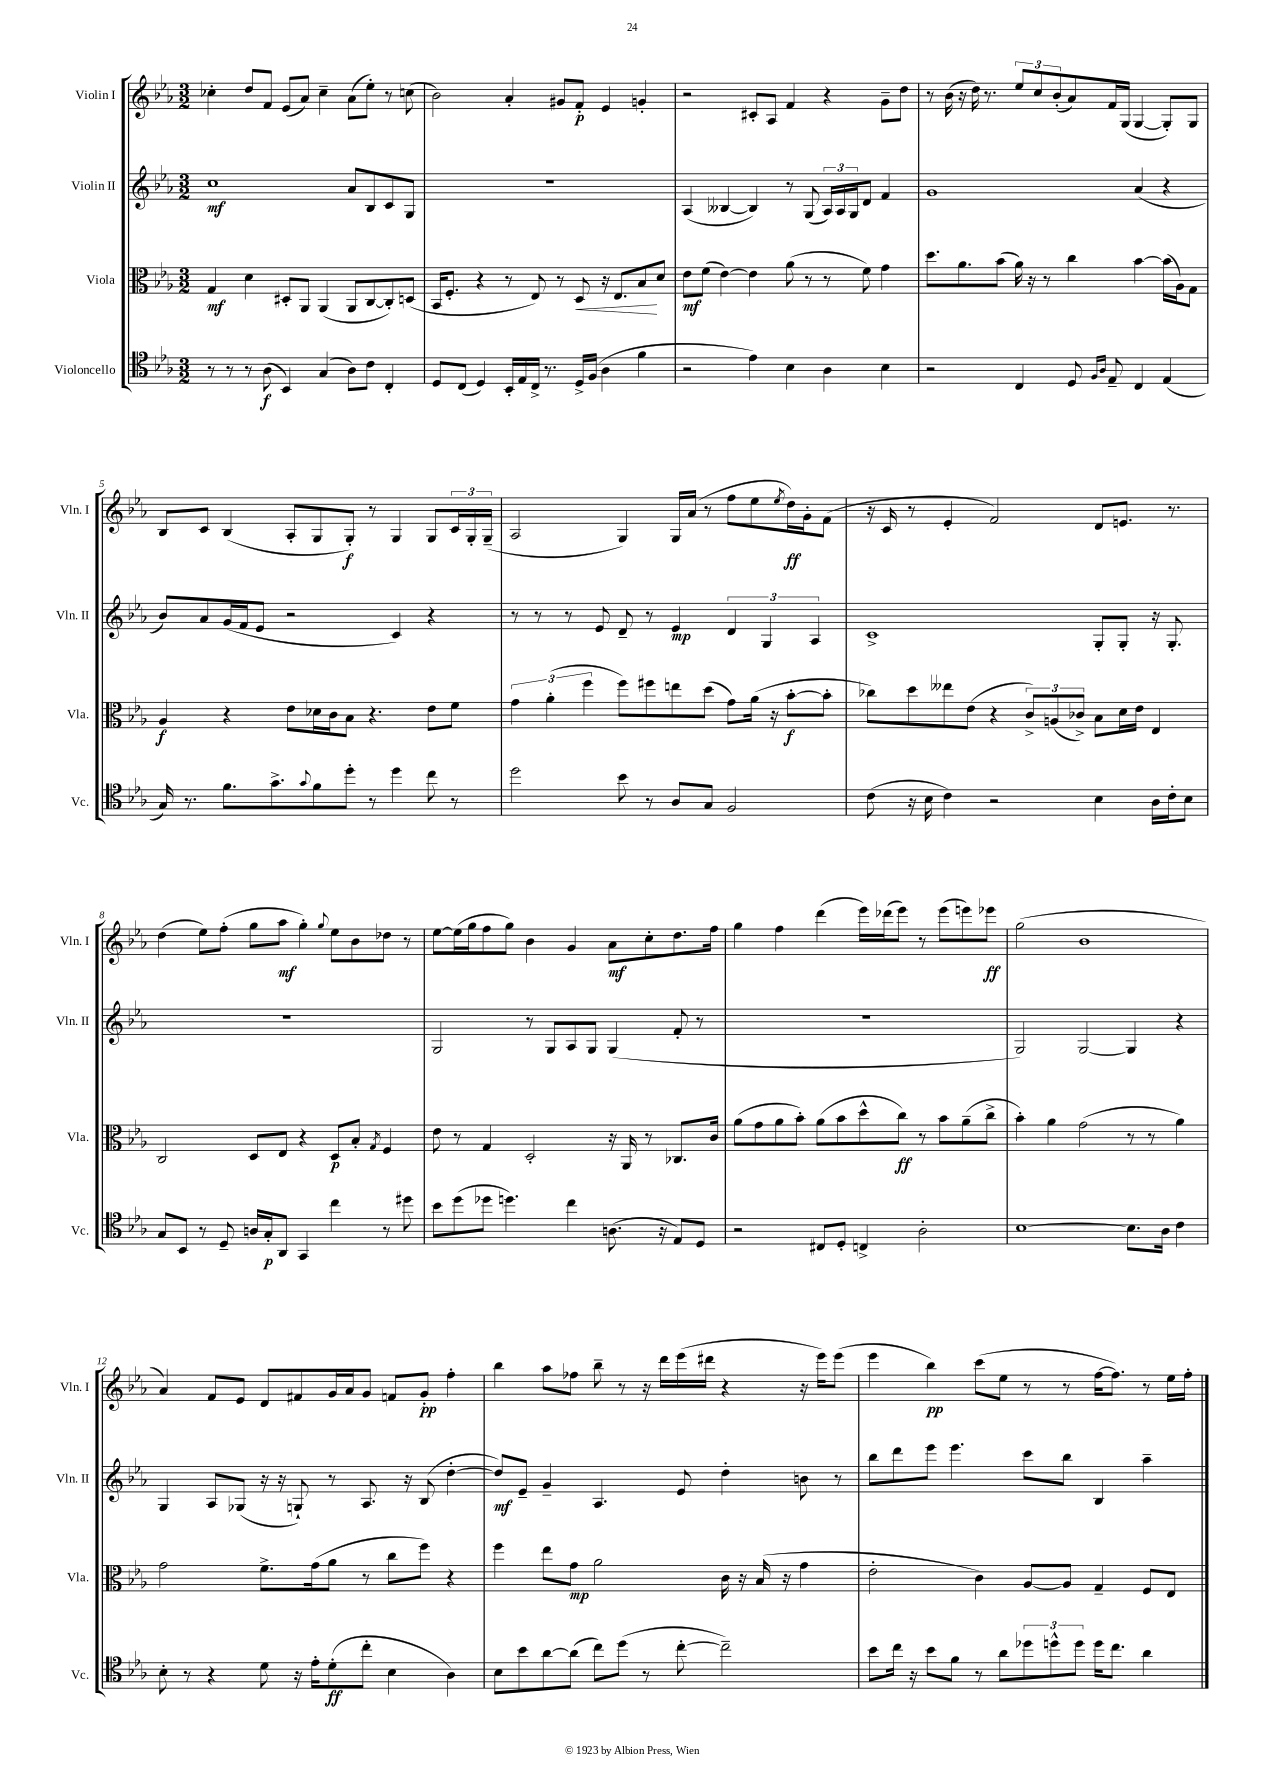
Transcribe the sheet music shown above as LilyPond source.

<<
\new StaffGroup <<
\new Staff = "s0" \with { instrumentName = "Violin I" shortInstrumentName = "Vln. I" } {
    \clef treble \key ees \major \numericTimeSignature \time 3/2
    ces''4-. d''8 f'8 ees'8( aes'8) ces''4-- aes'8( ees''8-.) r8 c''8( |
    bes'2) aes'4-. gis'8 f'8-.\p ees'4 g'4-. |
    r2 cis'8-. aes8 f'4 r4 g'8-- d''8 |
    r8 bes'16( r16 d''16) r8. \tuplet 3/2 { ees''8 c''8 bes'8-.( } aes'8) f'16 g16( g4~ g8-.) g8 |
    bes8 c'8 bes4( aes8-. g8 g8-.\f) r8 g4 g8 \tuplet 3/2 { c'16 g16-. g16--( } |
    aes2 g4) g16 aes'16( r8 f''8 ees''8 \acciaccatura { ees''8 } d''16\ff) g'16-. f'8( |
    r16 c'16 r8 ees'4-. f'2) d'8 e'8. r8. |
    d''4( ees''8) f''8-.( g''8 aes''8\mf g''4-.) \appoggiatura { g''8 } ees''8 bes'8 des''8 r8 |
    ees''8~ ees''16( g''16 f''8 g''8) bes'4 g'4 aes'8\mf c''8-. d''8. f''16 |
    g''4 f''4 d'''4( ees'''16) des'''16( ees'''8) r8 ees'''8( e'''8) ees'''8\ff |
    g''2( bes'1 |
    aes'4) f'8 ees'8 d'8 fis'8 g'16 aes'16 g'8 f'8 g'8-.\pp f''4-. |
    bes''4 aes''8 fes''8 bes''8-- r8 r16 d'''16 ees'''16( dis'''16 r4 r16 ees'''16) ees'''8( |
    ees'''4 bes''4\pp) c'''8( ees''8 r8 r8 f''16~ f''8.) r8 ees''16 f''16-. \bar "|." |
}
\new Staff = "s1" \with { instrumentName = "Violin II" shortInstrumentName = "Vln. II" } {
    \clef treble \key ees \major \numericTimeSignature \time 3/2
    c''1\mf aes'8 bes8 c'8 g8 |
    R1. |
    aes4( beses4~ beses4) r8 g8( \tuplet 3/2 { aes16) aes16 g16 } d'8 f'4 |
    g'1 aes'4( r4 |
    bes'8) aes'8 g'16( f'16 ees'8 r2 c'4) r4 |
    r8 r8 r8 ees'8 d'8-- r8 ees'4\mp \tuplet 3/2 { d'4 g4 aes4 } |
    c'1-> g8-. g8-. r16 g8.-. |
    R1. |
    g2 r8 g8 aes8 g8 g4( f'8-. r8 |
    R1. |
    g2) g2~ g4 r4 |
    g4 aes8 ges8( r16 r16 g8-!) r8 aes8. r16 bes8( d''4~-. |
    d''8\mf) ees'8-- g'4-- aes4. ees'8 d''4-. b'8 r8 |
    bes''8 d'''8 ees'''8 ees'''4. c'''8 bes''8 bes4 aes''4-- \bar "|." |
}
\new Staff = "s2" \with { instrumentName = "Viola" shortInstrumentName = "Vla." } {
    \clef alto \key ees \major \numericTimeSignature \time 3/2
    g4\mf d'4 dis8-. aes,8 aes,4( aes,8 c8~ c8-.) d8( |
    bes,16 f8.-. r4 r8 ees8) r8 d8\< r16 ees8. bes8\! d'8 |
    ees'8\mf f'8( ees'4~) ees'4 aes'8( r8 r8 f'8) g'4 |
    d''8. aes'8. bes'8( aes'16) r16 r8 c''4 bes'4~ bes'16( aes16) g8 |
    aes4\f r4 ees'8 des'16 c'16 bes8 r4. ees'8 f'8 |
    \tuplet 3/2 { g'4 aes'4-.( f''4 } f''8) fis''8 e''8 d''8( g'8) aes'16( r16 bes'8~-.\f bes'8-. |
    ces''8) d''8 eeses''8 ees'8( r4 \tuplet 3/2 { c'8->) a8( ces'8->) } bes8 d'16 ees'16 ees4 |
    c2 d8 ees8 r4 d8\p bes8-. \acciaccatura { g8 } f4 |
    ees'8 r8 g4 d2-. r16 aes,16 r8 ces8. c'16 |
    aes'8( g'8 aes'8 bes'8-.) aes'8( bes'8 d''8-^ c''8\ff) r8 bes'8 aes'8--( c''8-> |
    bes'4-.) aes'4 g'2( r8 r8 aes'4) |
    g'2 f'8.-> g'16( aes'8 r8 c''8 f''8) r4 |
    f''4 ees''8 g'8\mp aes'2 c'16 r16 bes16( r16 g'4 |
    ees'2-. c'4) aes8~ aes8 g4-- f8 ees8 \bar "|." |
}
\new Staff = "s3" \with { instrumentName = "Violoncello" shortInstrumentName = "Vc." } {
    \clef tenor \key ees \major \numericTimeSignature \time 3/2
    r8 r8 r8 aes8\f( bes,4) g4( aes8) c'8 c4-. |
    d8 c8( d4) bes,16-. ees16 c16-> r8. d16-> f16( aes4 f'4 |
    r2 ees'4) bes4 aes4 bes4 |
    r2 c4 d8 \grace { f16 aes16 } ees8-- c4 ees4( |
    g16) r8. f'8. g'8.-> \appoggiatura { g'8 } f'8 d''8-. r8 d''4 c''8 r8 |
    d''2 bes'8 r8 aes8 g8 f2 |
    c'8( r16 bes16 c'4) r2 bes4 aes16 c'16-. bes8 |
    g8 bes,8 r8 d8-- a16 g16-.\p aes,8 g,4 c''4 r8 dis''8 |
    bes'8 d''8( des''8 d''4.) c''4 a8.( r16 ees8) d8 |
    r2 cis8 d8-. c4-> aes2-. |
    bes1~ bes8. aes16 c'4 |
    bes8-. r8 r4 d'8 r16 ees'16-. d'8-.\ff( c''8-. bes4 aes4) |
    bes8 bes'8 aes'8~ aes'8( c''8) d''8( r8 c''8~-. c''2--) |
    bes'8 c''16 r16 bes'8 f'8 r8 aes'8 \tuplet 3/2 { des''8 d''8-^ d''8 } d''16 c''8. aes'4 \bar "|." |
}
>>
>>
